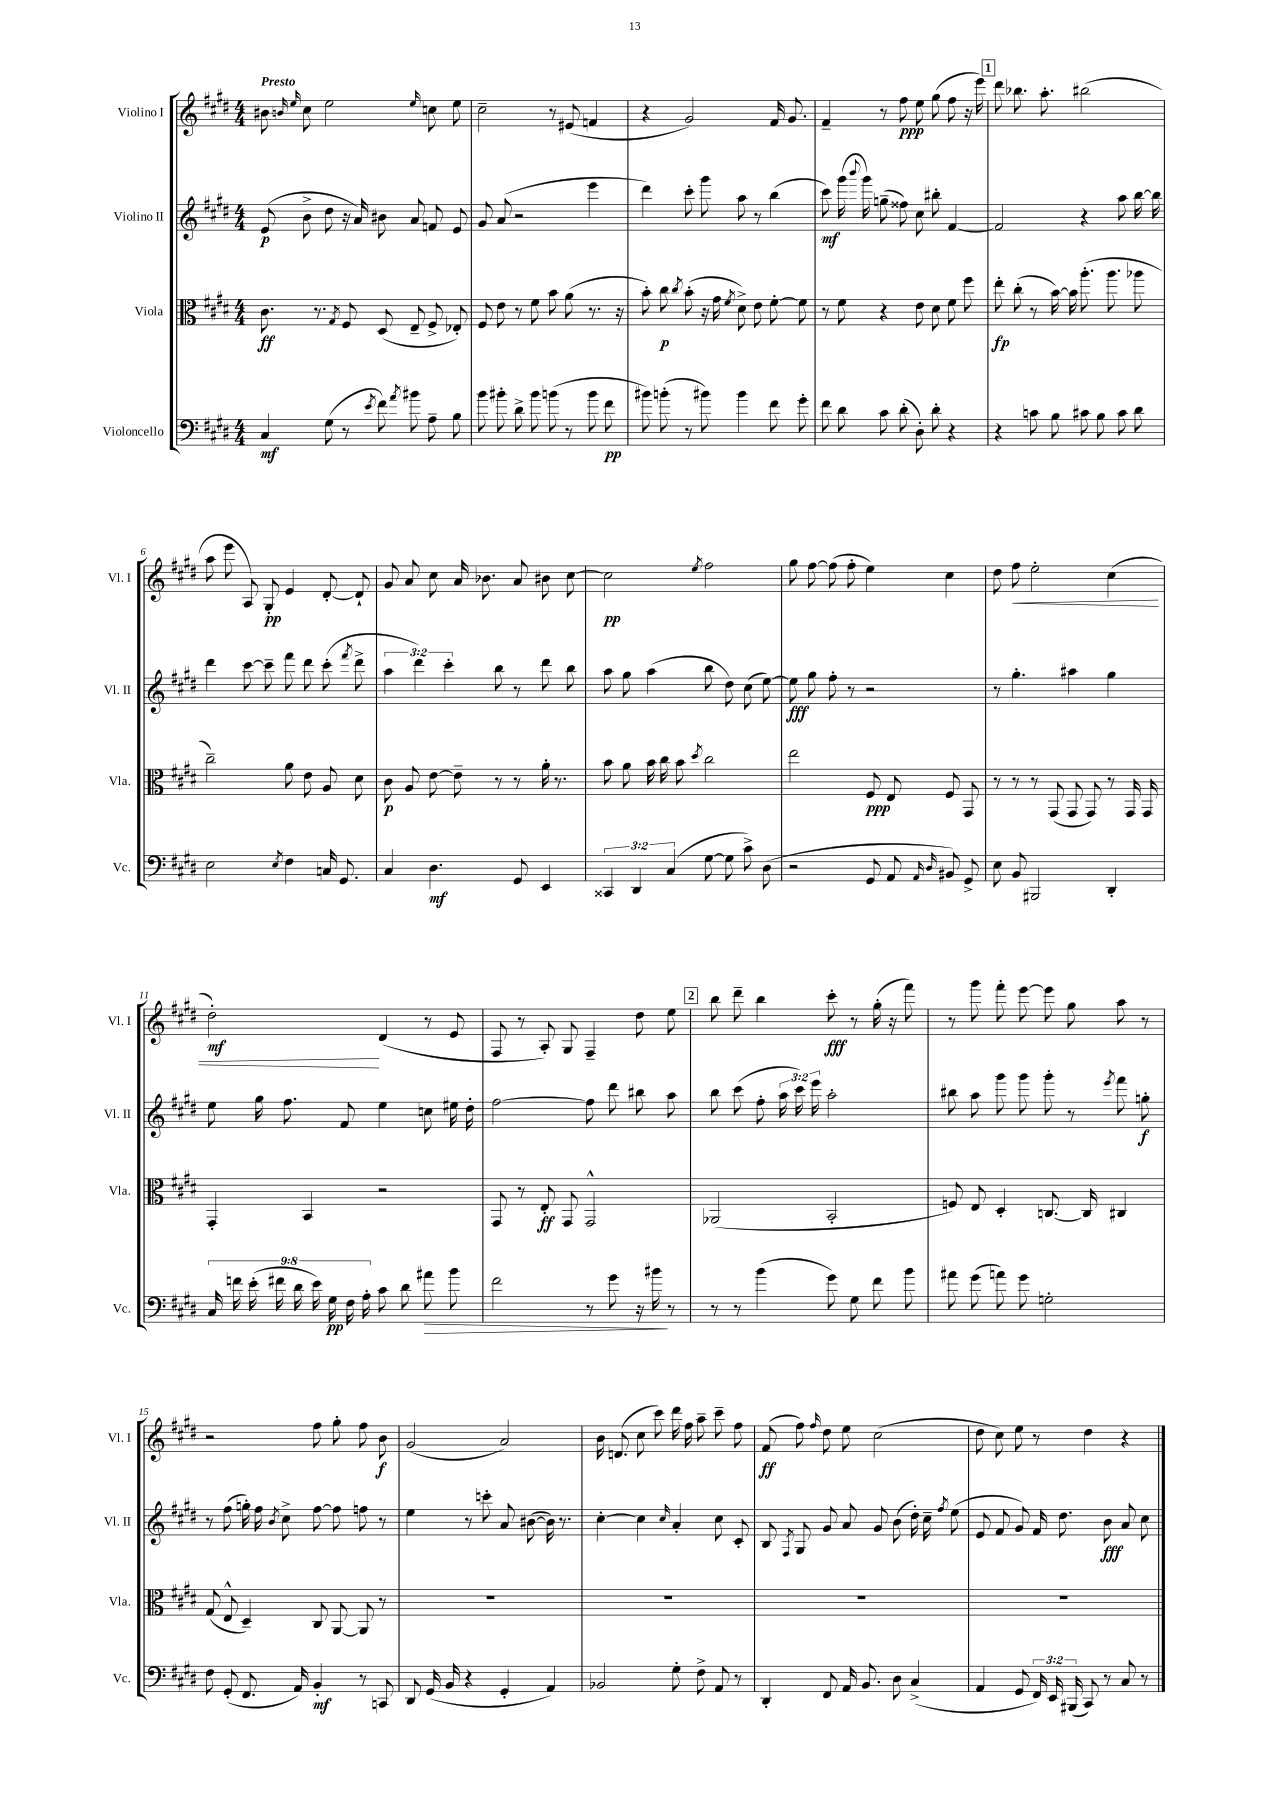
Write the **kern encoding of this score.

**kern	**kern	**kern	**kern
*staff4	*staff3	*staff2	*staff1
*clefF4	*clefC3	*clefG2	*clefG2
*k[f#c#g#d#]	*k[f#c#g#d#]	*k[f#c#g#d#]	*k[f#c#g#d#]
*M4/4	*M4/4	*M4/4	*M4/4
4C#	8.c#	(8e	8b#
.	.	.	16qqb
.	.	.	16qqee
.	.	8b^	8cc#
.	8.r	.	.
(8G#	.	8dd#	2ee
.	8qG#	.	.
8r	8F#	16r	.
.	.	16a)	.
8qe	.	.	.
8f#)	(8D#	8b#	.
8qa	.	.	.
8b#	8E~	8a	.
.	.	.	16qqee
8A~	8F#^	8f	8cc
8B	8E-')	8e	8ee
=	=	=	=
8b	8F#	8g#	2cc#~
8b#'	8e	(8a	.
8d#^	8r	2r	.
8b#	8f#	.	.
(8b	8b	.	8r
8r	(8a	.	(8e#
8b	8.r	4eee	4f
8f#	.	.	.
.	16r	.	.
=	=	=	=
8b#)	8b')	4ddd#)	4r
(8b'	8cc#	.	.
.	8qcc#	.	.
8r	(8b'	8ccc#'	2g#)
8b#)	16r	8ggg#	.
.	16g#	.	.
.	8qf#	.	.
4b#	8d#^)	8aa	.
.	8e	8r	.
8f#	[8f#'	(4bb	16f#
.	.	.	8.g#
8g#'	8f#]	.	.
=	=	=	=
8f#	8r	8ccc#)	4f#~
8d#	8f#	(16ggg#	.
.	.	8qqbbb	.
.	.	16ggg#)	.
8c#	4r	(8gg~	8r
(8d#'	.	8ff##)	8ff#
8D#')	8e	8cc#	8ee
8d#'	8d#	8bb#'	(8gg#
4r	8f#	[4f#	8ff#
.	8ff#	.	16r
.	.	.	16eee)
=	=	=	=
4r	8ee'	2f#]	8ddd#
.	(8cc#'	.	8.bb-
8c	8r	.	.
.	.	.	8.aa'
8B	[16b)	.	.
.	16b]	.	.
8c#	(8.aa'	4r	(2bb#
8B	.	.	.
.	8.aa	.	.
8c#	.	8aa	.
8d#	8aa-	[16bb	.
.	.	16bb]	.
=	=	=	=
2E	2cc#~)	4ddd#	8aa
.	.	.	8eee
.	.	[8ccc#	8A)
.	.	8ccc#~]	8G#'
8qE	.	.	.
4F#	8a	8fff#	4e
.	8e	8ddd#	.
16C	8A	(8ccc#'	[8d#'
8.GG#	.	.	.
.	.	8qfff#	.
.	8d#	8ddd#^	8d#`]
=	=	=	=
4C#	8c#	6aa	8g#
.	8A	.	8a
.	.	6ddd#)	.
4.D#	[8e	.	8cc#
.	.	6ccc#'	.
.	8e~]	.	16a
.	.	.	8.b-
.	8r	8bb	.
8GG#	8r	8r	8a
4EE	16a'	8ddd#	8b#
.	8.r	.	.
.	.	8bb	[8cc#
=	=	=	=
6CC##	8b	8aa	2cc#]
.	8a	8gg#	.
6DD#	.	.	.
.	16b	(4aa	.
.	16cc#	.	.
(6C#	.	.	.
.	8b	.	.
.	8qdd#	.	8qee
[8G#	2cc#	8bb	2ff#
8G#]	.	8dd#)	.
8c#^)	.	(8cc#	.
(8D#	.	[8ee)	.
=	=	=	=
2r	2ee	8ee]	8gg#
.	.	8gg#	[8ff#
.	.	8ff#'	(8ff#]
.	.	8r	8ff#'
8GG#	8F#	2r	4ee)
8AA	8E	.	.
16qqAA	.	.	.
16qqD#	.	.	.
8BB#)	8F#	.	4cc#
8GG#^	8GG#	.	.
=	=	=	=
8E	8r	8r	8dd#
8BB	8r	4.gg#'	8ff#
2BBB#	8r	.	2ee'
.	(8GG#	.	.
.	8GG#	4aa#	.
.	8GG#)	.	.
4DD#'	8r	4gg#	(4cc#
.	16GG#	.	.
.	16GG#	.	.
=	=	=	=
18C#	4GG#'	8ee	2dd#')
18f	.	.	.
(18e'	.	.	.
.	.	16gg#	.
18f#	.	.	.
.	.	8.ff#	.
18d#	.	.	.
.	4BB	.	.
18e)	.	.	.
18G#	.	.	.
.	.	8f#	.
18F#	.	.	.
18A'	.	.	.
8c#	2r	4ee	(4d#
8d#	.	.	.
8a#	.	8cc	8r
8b	.	16ee#	8e
.	.	16dd#'	.
=	=	=	=
2f#	8GG#	[2ff#	8F#
.	8r	.	8r
.	8E'	.	8A')
.	8GG#	.	8G#
8r	2GG#^^	8ff#]	4F#~
8g#	.	8ddd#	.
16r	.	8bb#	8dd#
16b#	.	.	.
8r	.	8aa	8ee
=	=	=	=
8r	(2AA-	8bb	8bb
8r	.	(8ccc#	8ddd#~
(4b	.	8ff#'	4bb
.	.	24aa	.
.	.	24ccc#)	.
.	.	24eee	.
8g#)	2BB'	2aa'	8ccc#'
8G#	.	.	8r
8f#	.	.	(16gg#'
.	.	.	16r
8b	.	.	8fff#)
=	=	=	=
8a#	8F)	8bb#	8r
(8g#	8E	8aa	8ggg#
8a)	4D#'	8ggg#	8fff#'
8g#	.	8ggg#	[8eee
2G'	[8.C	8ggg#'	8eee]
.	.	8r	8gg#
.	16C]	.	.
.	.	8qeee	.
.	4C#	8fff#	8aa
.	.	8gg'	8r
=	=	=	=
8F#	(8G#	8r	2r
(8GG#'	8E^^	(8ff#	.
8.FF#	4D#~)	16gg')	.
.	.	16ff#	.
.	.	8qb	.
.	.	8cc#^	.
16AA)	.	.	.
4BB'	8C#	[8ff#	8ff#
.	[8AA	8ff#]	8gg#'
8r	8AA]	8ff	8ff#
8CC	8r	8r	8b
=	=	=	=
8DD#	1r	4ee	(2g#
(16GG#	.	.	.
16BB	.	.	.
4r	.	8r	.
.	.	8ccc'	.
4GG#'	.	8a	2a)
.	.	([8b#	.
4AA)	.	16b#])	.
.	.	8.r	.
=	=	=	=
2BB-	1r	[4cc#'	16b
.	.	.	(8.d
.	.	4cc#]	8cc#
.	.	.	8ccc#)
.	.	16qqcc#	.
8G#'	.	4a'	16ddd#
.	.	.	16ff#
8F#^	.	.	8aa~
8AA	.	8cc#	8ccc#~
8r	.	8c#'	8ff#
=	=	=	=
4DD#'	1r	8B	(8f#
.	.	8qF#	.
.	.	8G#	8ff#)
.	.	.	16qqff#
8FF#	.	8g#	8dd#
16AA	.	8a	8ee
8.BB	.	.	.
.	.	8g#	(2cc#
8D#	.	(8b	.
(4C#^	.	16dd#')	.
.	.	16cc#~	.
.	.	8qff#	.
.	.	(8ee	.
=	=	=	=
4AA	1r	8e	8dd#
.	.	8f#	8cc#)
8GG#	.	8g#)	8ee
24FF#)	.	16f#	8r
24EE	.	.	.
.	.	8.dd#	.
(24BBB#	.	.	.
8CC#)	.	.	4dd#
8r	.	8b	.
8C#	.	8a	4r
8r	.	8cc#	.
==	==	==	==
*-	*-	*-	*-
